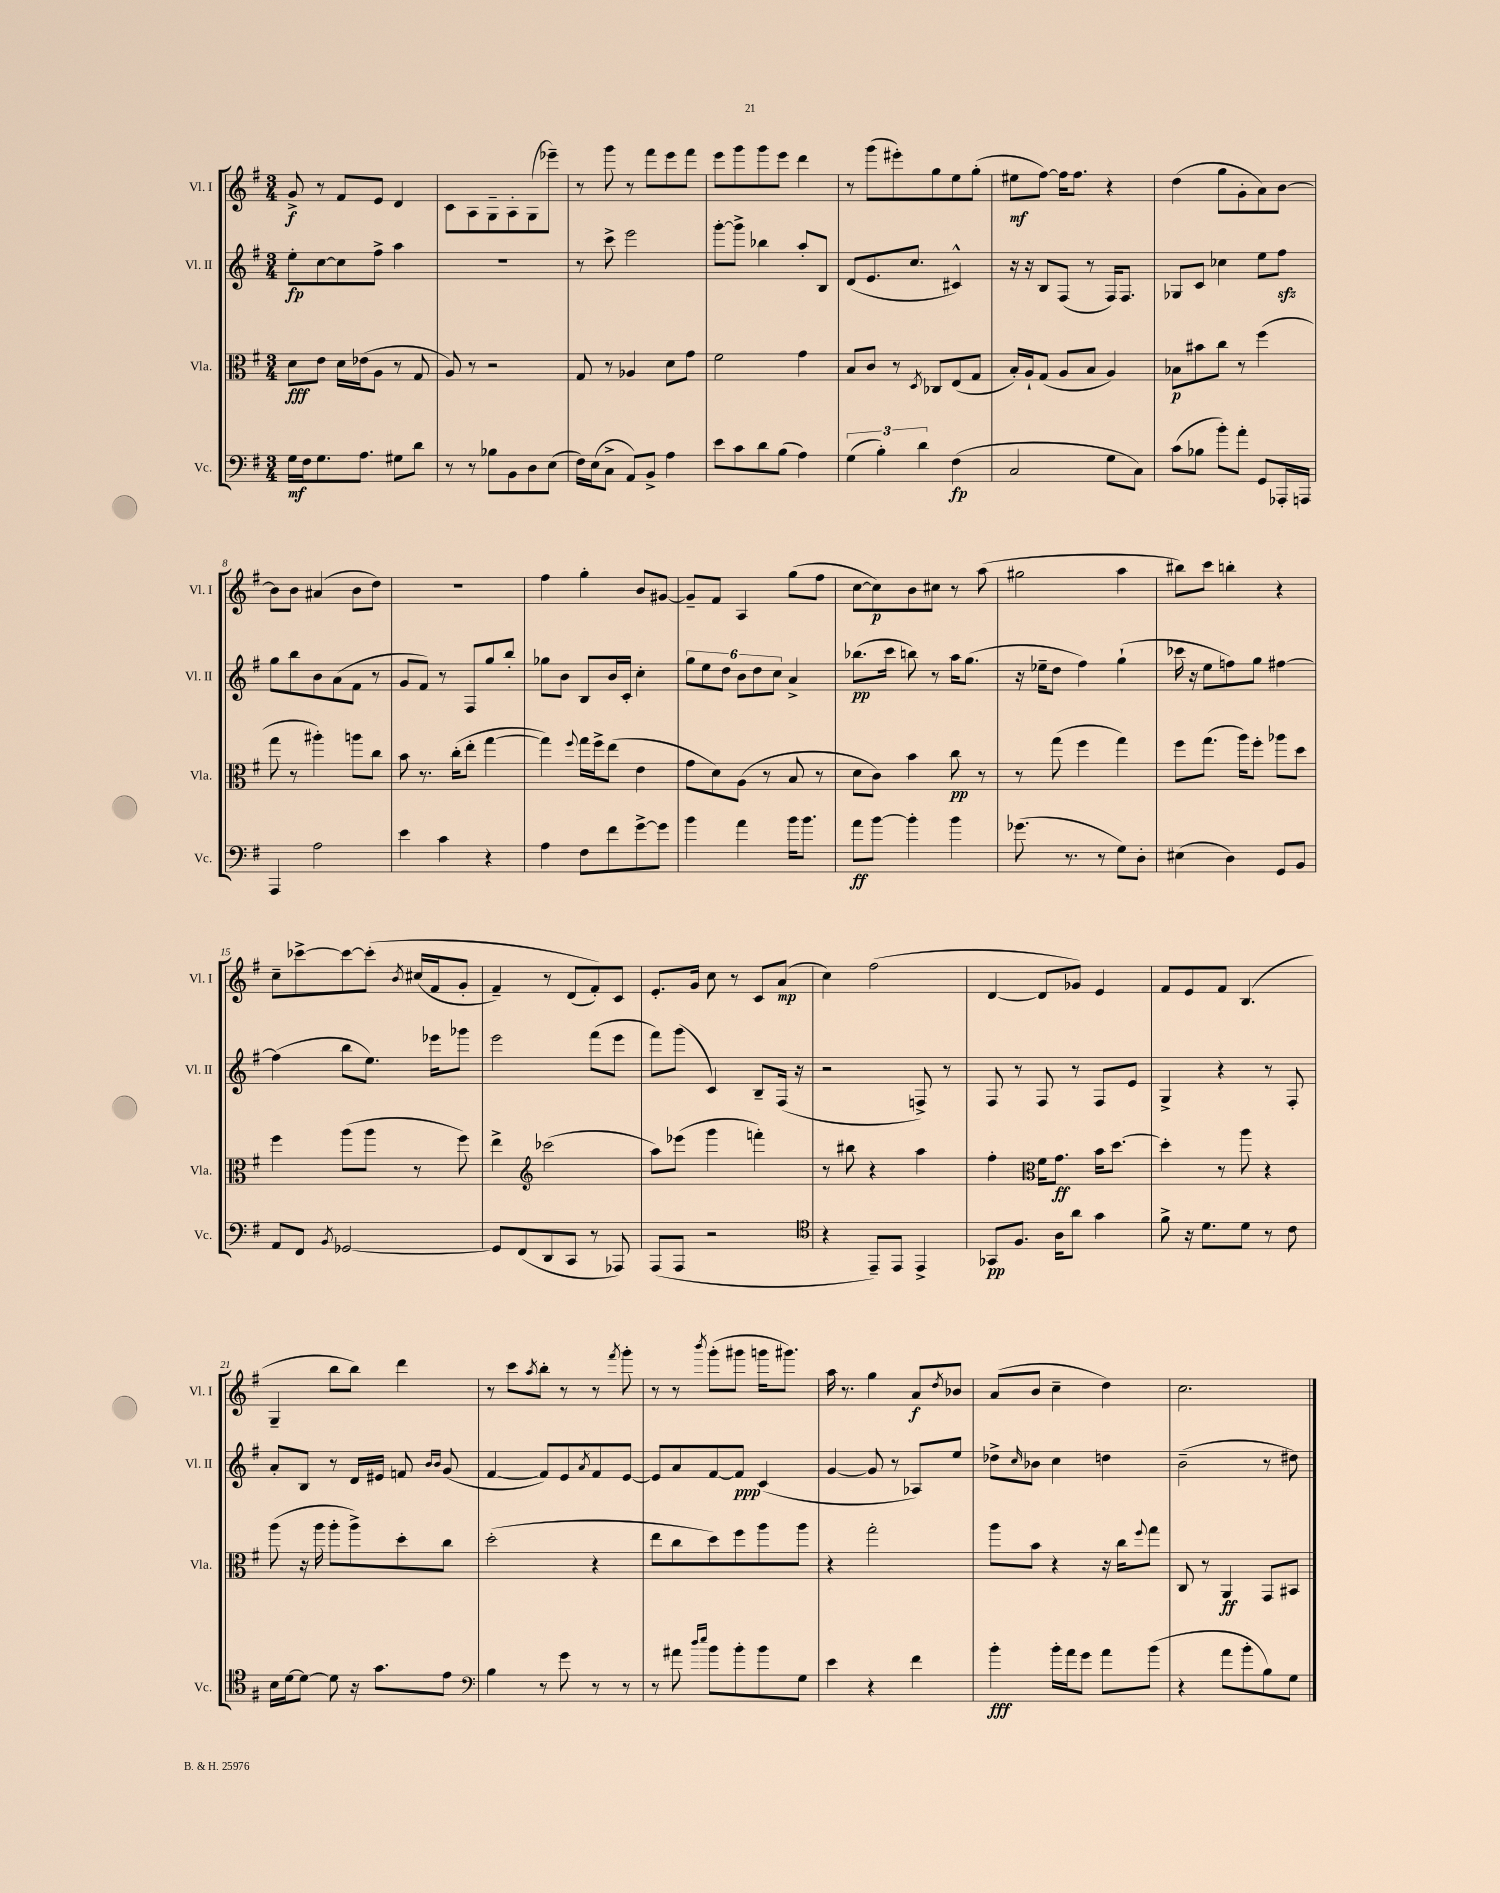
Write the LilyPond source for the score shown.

<<
\new StaffGroup <<
\new Staff = "s0" \with { instrumentName = "Vl. I" shortInstrumentName = "Vl. I" } {
    \clef treble \key g \major \numericTimeSignature \time 3/4
    g'8->\f r8 fis'8 e'8 d'4 |
    c'8 a8 g8-- a8-. g8( ees'''8--) |
    r8 g'''8 r8 fis'''8 e'''8 fis'''8 |
    e'''8 g'''8 g'''8 e'''8 d'''4 |
    r8 g'''8( eis'''8-.) g''8 e''8 g''8-.( |
    eis''8\mf fis''8~) fis''16 fis''8. r4 |
    d''4( g''8 g'8-. a'8) b'8~ |
    b'8 b'8 ais'4( b'8 d''8) |
    R2. |
    fis''4 g''4-. b'8 gis'8~ |
    gis'8-- fis'8 a4 g''8( fis''8 |
    c''8~ c''8\p) b'8 cis''8 r8 a''8( |
    gis''2 a''4 |
    bis''8) c'''8 b''4-. r4 |
    c''8-- ces'''8~-> ces'''8~ ces'''8-.\( \acciaccatura { b'8 } cis''16( fis'16 g'8-. |
    fis'4--) r8 d'8( fis'8-.)\) c'8 |
    e'8.-. g'16 c''8 r8 c'8 a'8\mp( |
    c''4) fis''2( |
    d'4~ d'8 ges'8) e'4 |
    fis'8 e'8 fis'8 b4.( |
    g4-- b''8 b''8) d'''4 |
    r8 c'''8 \acciaccatura { a''8 } b''8-. r8 r8 \acciaccatura { fis'''8 } g'''8-. |
    r8 r8 \acciaccatura { b'''8 } g'''8-.( gis'''8 g'''16 gis'''8.) |
    a''16 r8. g''4 a'8\f \acciaccatura { d''8 } bes'8 |
    a'8( b'8 c''4-- d''4) |
    c''2. \bar "|." |
}
\new Staff = "s1" \with { instrumentName = "Vl. II" shortInstrumentName = "Vl. II" } {
    \clef treble \key g \major \numericTimeSignature \time 3/4
    e''8-.\fp c''8~ c''8 fis''8-> a''4 |
    R2. |
    r8 c'''8-> e'''2 |
    g'''8~-. g'''8-> bes''4 a''8-. b8 |
    d'8( e'8. c''8. cis'4-^) |
    r16 r16 b8 fis8( r8 fis16) fis8. |
    ges8 c'8 ces''4 e''8 fis''8\sfz |
    g''8 b''8 b'8 a'8( fis'8 r8 |
    g'8 fis'8) r8 fis8 g''8 b''8-. |
    ges''8 b'8 b8 b'16 c'16-. c''4-. |
    \tuplet 6/4 { g''8 e''8 d''8 b'8 d''8 c''8 } a'4-> |
    bes''8.\pp( c'''16 b''8) r8 a''16 g''8.( |
    r16 ees''16-- d''8 fis''4) g''4-!( |
    ces'''16 r16 e''8 f''8) g''8 fis''4~ |
    fis''4( b''8 e''8.) ees'''16 ges'''8 |
    e'''2 fis'''8( e'''8 |
    fis'''8) g'''8( c'4) b8-- fis16( r16 |
    r2 f8->) r8 |
    fis8 r8 fis8 r8 fis8 e'8 |
    g4-> r4 r8 fis8-. |
    a'8-. b8 r8 d'16 eis'16 f'8 \grace { b'16 b'16 } g'8( |
    fis'4~ fis'8) e'8 \acciaccatura { a'8 } fis'8 e'8~ |
    e'8 a'8 fis'8~ fis'8\ppp c'4( |
    g'4~ g'8 r8 aes8) e''8 |
    des''8-> \grace { c''16 } bes'8 c''4 d''4 |
    b'2--( r8 dis''8) \bar "|." |
}
\new Staff = "s2" \with { instrumentName = "Vla." shortInstrumentName = "Vla." } {
    \clef alto \key g \major \numericTimeSignature \time 3/4
    d'8\fff e'8 d'16 ees'16( a8 r8 g8 |
    a8) r8 r2 |
    g8 r8 aes4 d'8 g'8 |
    fis'2 g'4 |
    b8 c'8 r8 \acciaccatura { d8 } ces8 e8( g8 |
    b16-.) a16-! g8( a8 b8 a4) |
    bes8\p bis'8 c''8 r8 fis''4( |
    g''8 r8 ais''4-.) a''8 c''8 |
    b'8 r8. c''16-.( e''8-. g''4~ |
    g''4) \appoggiatura { fis''8 } g''16 fis''16-> e''8( e'4 |
    g'8 d'8) a8( r8 b8 r8 |
    d'8 c'8) b'4 c''8\pp r8 |
    r8 g''8( fis''4 g''4) |
    fis''8 g''8.( a''16) fis''8-. aes''8 d''8 |
    fis''4 a''8( a''8 r8 fis''8) |
    e''4-> \clef treble ces'''2( |
    a''8) ees'''8( g'''4 f'''4-.) |
    r8 bis''8 r4 a''4 |
    fis''4-. \clef alto fis'16 g'8.\ff b'16 d''8.~ |
    d''4-. r8 a''8 r4 |
    a''8( r16 a''16 a''8-. a''8->) d''8-. c''8 |
    d''2-.( r4 |
    e''8 c''8 d''8) fis''8 a''8 a''8 |
    r4 g''2-. |
    a''8 b'8 r4 r16 c''16 \appoggiatura { fis''8 } g''8 |
    c8 r8 a,4\ff g,8 bis,8 \bar "|." |
}
\new Staff = "s3" \with { instrumentName = "Vc." shortInstrumentName = "Vc." } {
    \clef bass \key g \major \numericTimeSignature \time 3/4
    g16\mf fis16 g8. a8. gis8 d'8 |
    r8 r8 bes8 b,8 d8 e8( |
    fis16) e16( c8-> a,8) b,8-> a4 |
    e'8 c'8 d'8 b8( a4) |
    \tuplet 3/2 { g4( b4-.) d'4 } fis4\fp( |
    c2 g8 c8) |
    c'8( bes8 b'8-.) a'8-. g,8 aes,,16-. a,,16 |
    a,,4 a2 |
    e'4 c'4 r4 |
    a4 fis8 fis'8 g'8~-> g'8 |
    b'4 a'4 b'16 b'8. |
    a'8\ff b'8~ b'4-. b'4 |
    ges'8.( r8. r8 g8) d8-. |
    eis4( d4) g,8 b,8 |
    a,8 fis,8 \acciaccatura { b,8 } ges,2~ |
    ges,8 fis,8( d,8 c,8 r8 aes,,8) |
    a,,8( a,,8 r2 |
    \clef tenor r4 e,8--) e,8 e,4-> |
    ges,8\pp fis8. a16 a'8 g'4 |
    fis'8-> r16 d'8. d'8 r8 c'8 |
    b16 d'16~ d'8~ d'8 r16 g'8. e'8 |
    \clef bass b4 r8 g'8 r8 r8 |
    r8 ais'8 \grace { d''16 e''16 } b'8 b'8-. b'8 g8 |
    e'4 r4 fis'4 |
    b'4-.\fff b'16-. a'16 g'8 a'8 b'8( |
    r4 a'8 b'8-. b8) g8 \bar "|." |
}
>>
>>
